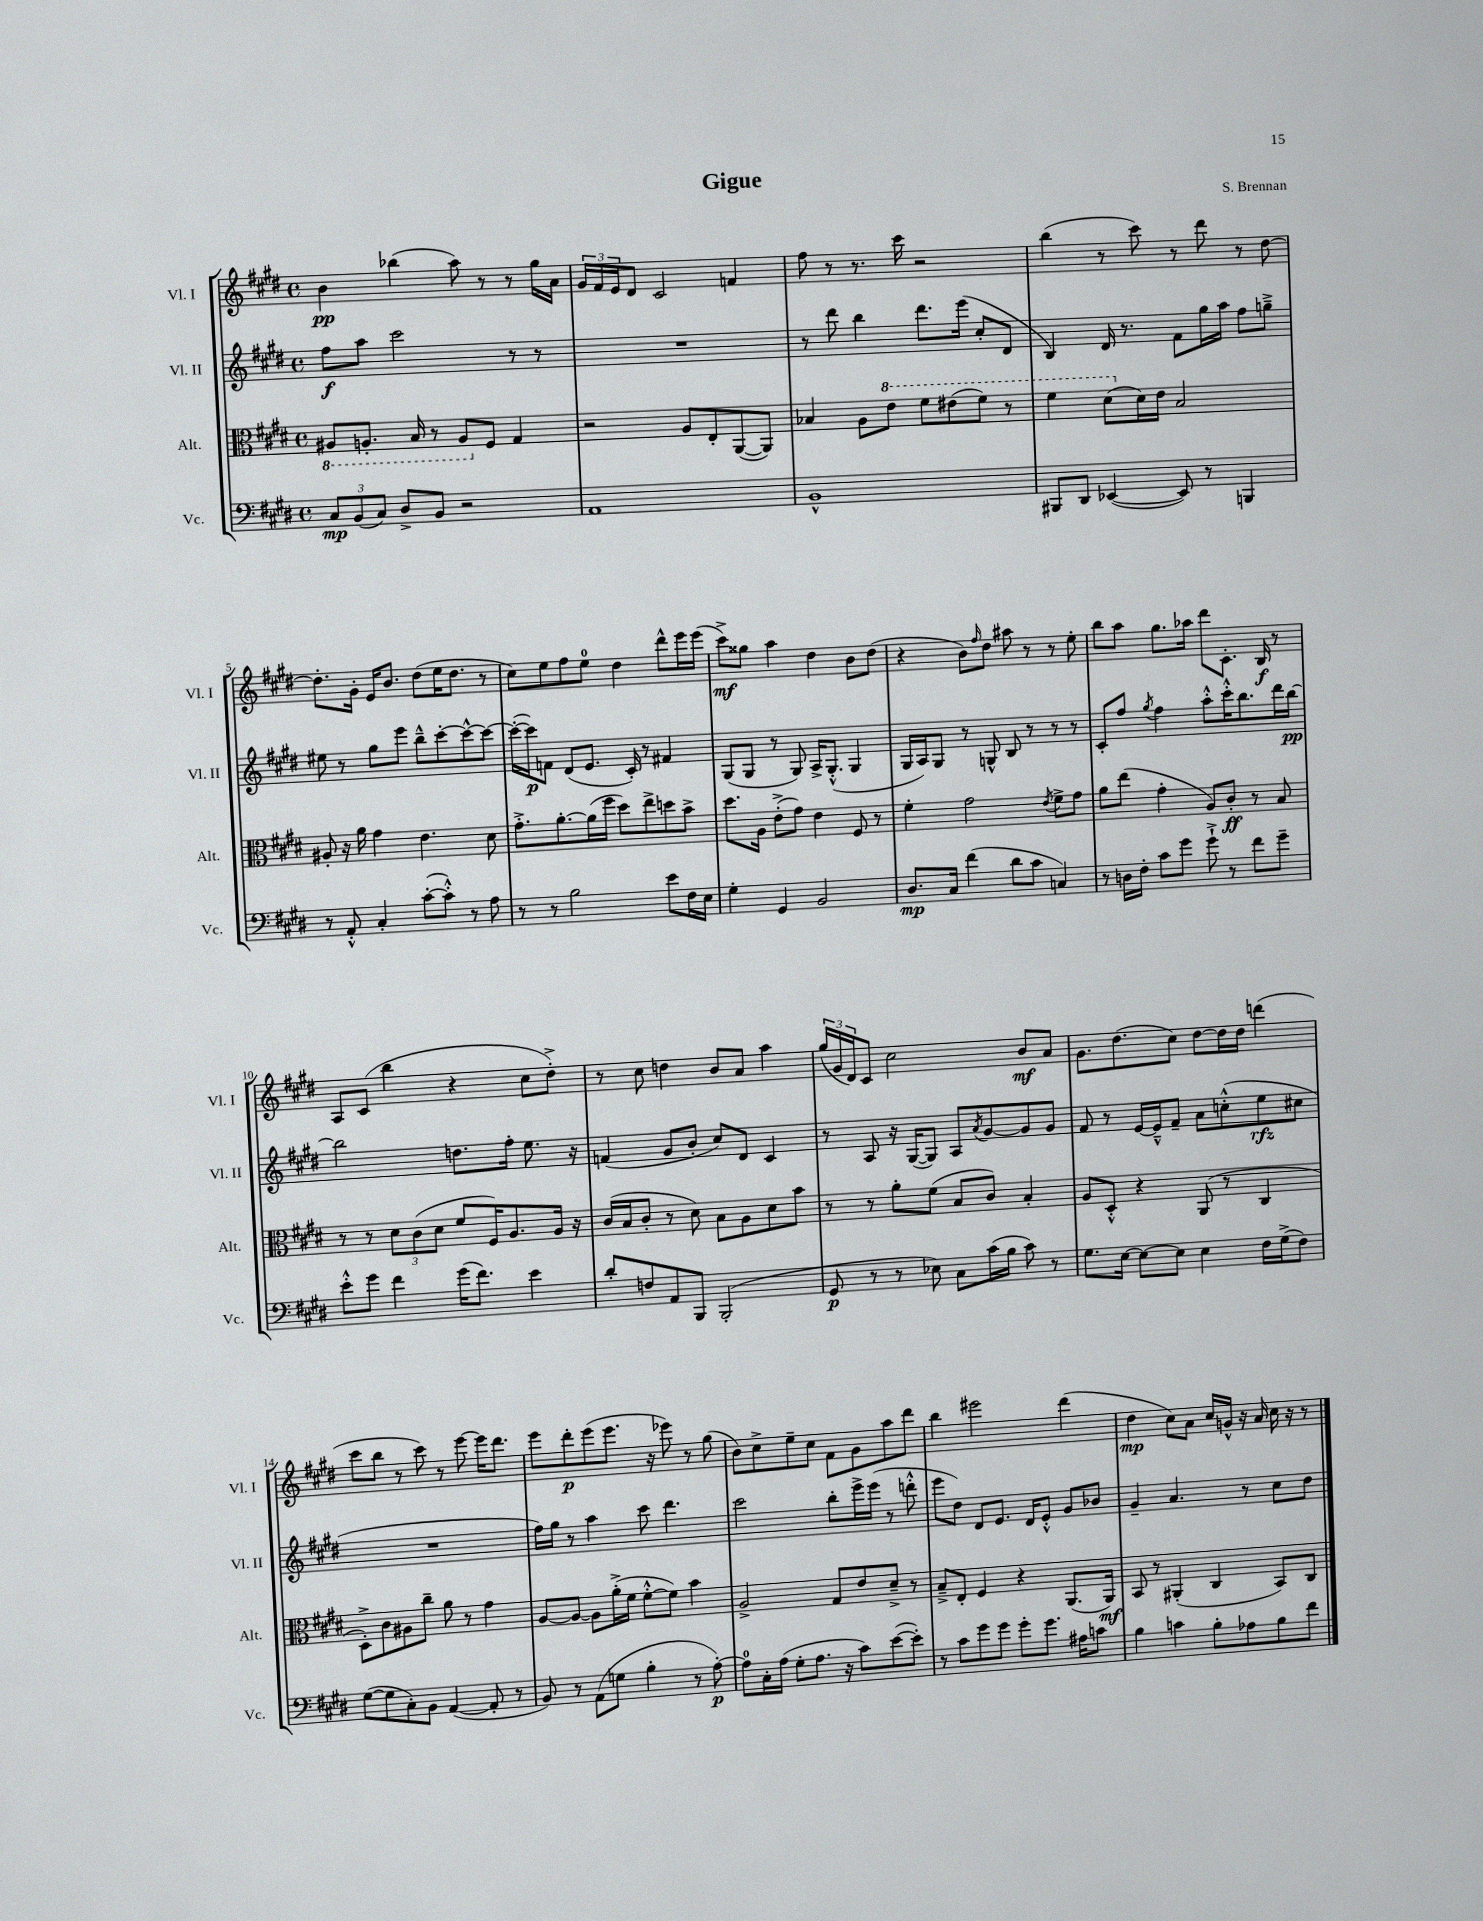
\header { title = "Gigue" composer = "S. Brennan" }
<<
\new StaffGroup <<
\new Staff = "s0" \with { instrumentName = "Vl. I" shortInstrumentName = "Vl. I" } {
    \clef treble \key e \major \defaultTimeSignature \time 4/4
    b'4\pp bes''4( a''8) r8 r8 gis''16 a'16 |
    \tuplet 3/2 { gis'16 fis'16 e'16 } dis'8 cis'2 f'4 |
    fis''8 r8 r8. cis'''16 r2 |
    b''4( r8 cis'''8) r8 dis'''8 r8 dis''8~ |
    dis''8.-. gis'16-. e'16 b'8. dis''8( e''16 dis''8. r8 |
    cis''8) e''8 fis''8 e''8-0 dis''4 dis'''8-^ e'''16 e'''16( |
    cis'''8->\mf) gisis''8 a''4 dis''4 b'8 dis''8( |
    r4 b'8) \grace { fis''16 } dis''8 ais''8 r8 r8 e''8-. |
    b''8 a''8 gis''8. aes''16 dis'''8 cis'8.-. b16\f r8 |
    a8 cis'8( b''4 r4 cis''8 dis''8-.->) |
    r8 cis''8 d''4 b'8 a'8 a''4 |
    \tuplet 3/2 { gis''16( gis'16 dis'16) } cis'8 cis''2 b'8\mf a'8 |
    gis'8. dis''8.( cis''8) dis''8~ dis''16 dis''16 d'''4( |
    cis'''8 b''8 r8 cis'''8) r8 e'''8~ e'''16 dis'''8. |
    e'''8 dis'''8-.\p e'''8( e'''8. r16 ees'''8) r8 gis''8( |
    b'8) cis''8-> e''8-- cis''8 fis'8 gis'8 a''8 dis'''8 |
    b''4 eis'''2 dis'''4( |
    dis''4\mp cis''8) a'8 cis''16 g'16-^ r16 a'16 cis''16 r16 r8 \bar "|." |
}
\new Staff = "s1" \with { instrumentName = "Vl. II" shortInstrumentName = "Vl. II" } {
    \clef treble \key e \major \defaultTimeSignature \time 4/4
    fis''8\f a''8 cis'''2 r8 r8 |
    R1 |
    r8 dis'''8 b''4 dis'''8. e'''16( cis''8-. dis'8 |
    b4) dis'16 r8. fis'8 gis''16 a''16 fis''8 g''8---> |
    eis''8 r8 gis''8 e'''8 b''8---^ cis'''8~-. cis'''8~-^ cis'''8~ |
    cis'''16~-.( cis'''16\p) f'8 dis'8( e'8. cis'16-.) r8 fis'4 |
    gis8( gis8 r8 gis8) a16-> gis8.-.-^( gis4 |
    gis16 a16) gis8 r8 g8-^ b8 r8 r8 r8 |
    cis'8-. fis''8 \acciaccatura { gis''8 } fis''4 a''8-.-^ cis'''16-.-^ b''8. dis'''16 b''16~\pp |
    b''2 d''8. fis''16-. e''8. r16 |
    f'4( gis'8 b'8-. cis''8) dis'8 cis'4 |
    r8 a8 r16 gis16~( gis8) a8 \acciaccatura { a'8 } gis'8~ gis'8 gis'8 |
    fis'8 r8 e'16~ e'16---^ fis'8-- a'8 c''8-.-^( e''8\rfz cis''8 |
    R1 |
    fis''16) gis''16 r8 a''4 cis'''8 dis'''4. |
    cis'''2 b''8-. e'''16-> e'''16( r8 d'''8-.-^ |
    e'''8 dis''8) dis'8 e'8. dis'16 e'8-.-^ gis'8 bes'8 |
    gis'4-- a'4. r8 cis''8 dis''8 \bar "|." |
}
\new Staff = "s2" \with { instrumentName = "Alt." shortInstrumentName = "Alt." } {
    \clef alto \key e \major \defaultTimeSignature \time 4/4
    \ottava #-1 ais,8 a,8.-. b,16 r8 a,8 \ottava #0 fis8 gis4 |
    r2 a8 e8-. a,8~( a,8) |
    bes4 a8 \ottava #1 e''8 fis''8 eis''8( fis''8) r8 |
    fis''4 dis''8( \ottava #0 dis'16) e'16 b2 |
    ais8-. r16 a'16 gis'4 e'4. dis'8 |
    gis'8.-.-> a'8.~-. a'16( fis''16 dis''8) e''8-> d''8 b'8-> |
    dis''8. a16 e'8-.->( gis'8) e'4 fis8 r8 |
    fis'4-. gis'2 \acciaccatura { e'8 } fis'8-> gis'8 |
    a'8 e''8( gis'4-. a8) cis'8-.\ff r8 b8 |
    r8 r8 \tuplet 3/2 { dis'8 cis'8( dis'8 } fis'8 fis16) a8. a16 r16 |
    cis'16( b16 cis'8-. r8 dis'8) b8 a8 dis'8 b'8 |
    r8 r8 a'8-. fis'8( b8 cis'8) b4-. |
    a8 dis8-.-^ r4 a,8( r8 cis4 |
    dis8-.->) cis'8 ais8 cis''8-- a'8 r8 gis'4 |
    a8~ a8~ a8 a'16-.->( fis'16 fis'8~-.-^ fis'8) b'4 |
    a2-> gis8 e'8 dis'8---> r8 |
    b8---> e8-. fis4 r4 a,8.( a,16\mf) |
    b,8 r8 ais,4-.( cis4 b,8) cis8 \bar "|." |
}
\new Staff = "s3" \with { instrumentName = "Vc." shortInstrumentName = "Vc." } {
    \clef bass \key e \major \defaultTimeSignature \time 4/4
    \tuplet 3/2 { cis8\mp b,8( cis8) } dis8-> b,8 r2 |
    a,1 |
    b,1-^ |
    bis,,8 dis,8 ees,4~( ees,8) r8 b,,4 |
    r8 a,8-.-^ cis4-. cis'8~-.( cis'8-.-^) r8 a8 |
    r8 r8 b2 e'8 fis16 e16 |
    gis4-. gis,4 b,2 |
    dis8.\mp cis16 fis'4( dis'8 cis'8 c4) |
    r8 d16 fis16-. cis'8 gis'8 gis'8-!-> r8 fis'8 gis'8-- |
    e'8-.-^ gis'8 fis'4 gis'16( fis'8.) e'4 |
    dis'8-. f8 a,8 b,,8 b,,2-.( |
    gis,8\p r8 r8 ees8) cis8 cis'16( b16 cis'8) r8 |
    gis8. e16~ e8~ e8 e4 fis16 gis16->( fis8) |
    gis8~( gis8 cis8-.) b,8 a,4~( a,8-. r8 |
    b,8) r8 a,8( g8 b4-. r8 a8~-.\p) |
    a8-0 cis16-. a16( gis8-. a8. r16 cis'8) e'8~( e'8-.) |
    r8 cis'8 gis'8 gis'8 gis'8-. gis'8. ais16 c'8 |
    b4 c'4 b8-. aes8 b8 fis'8 \bar "|." |
}
>>
>>
